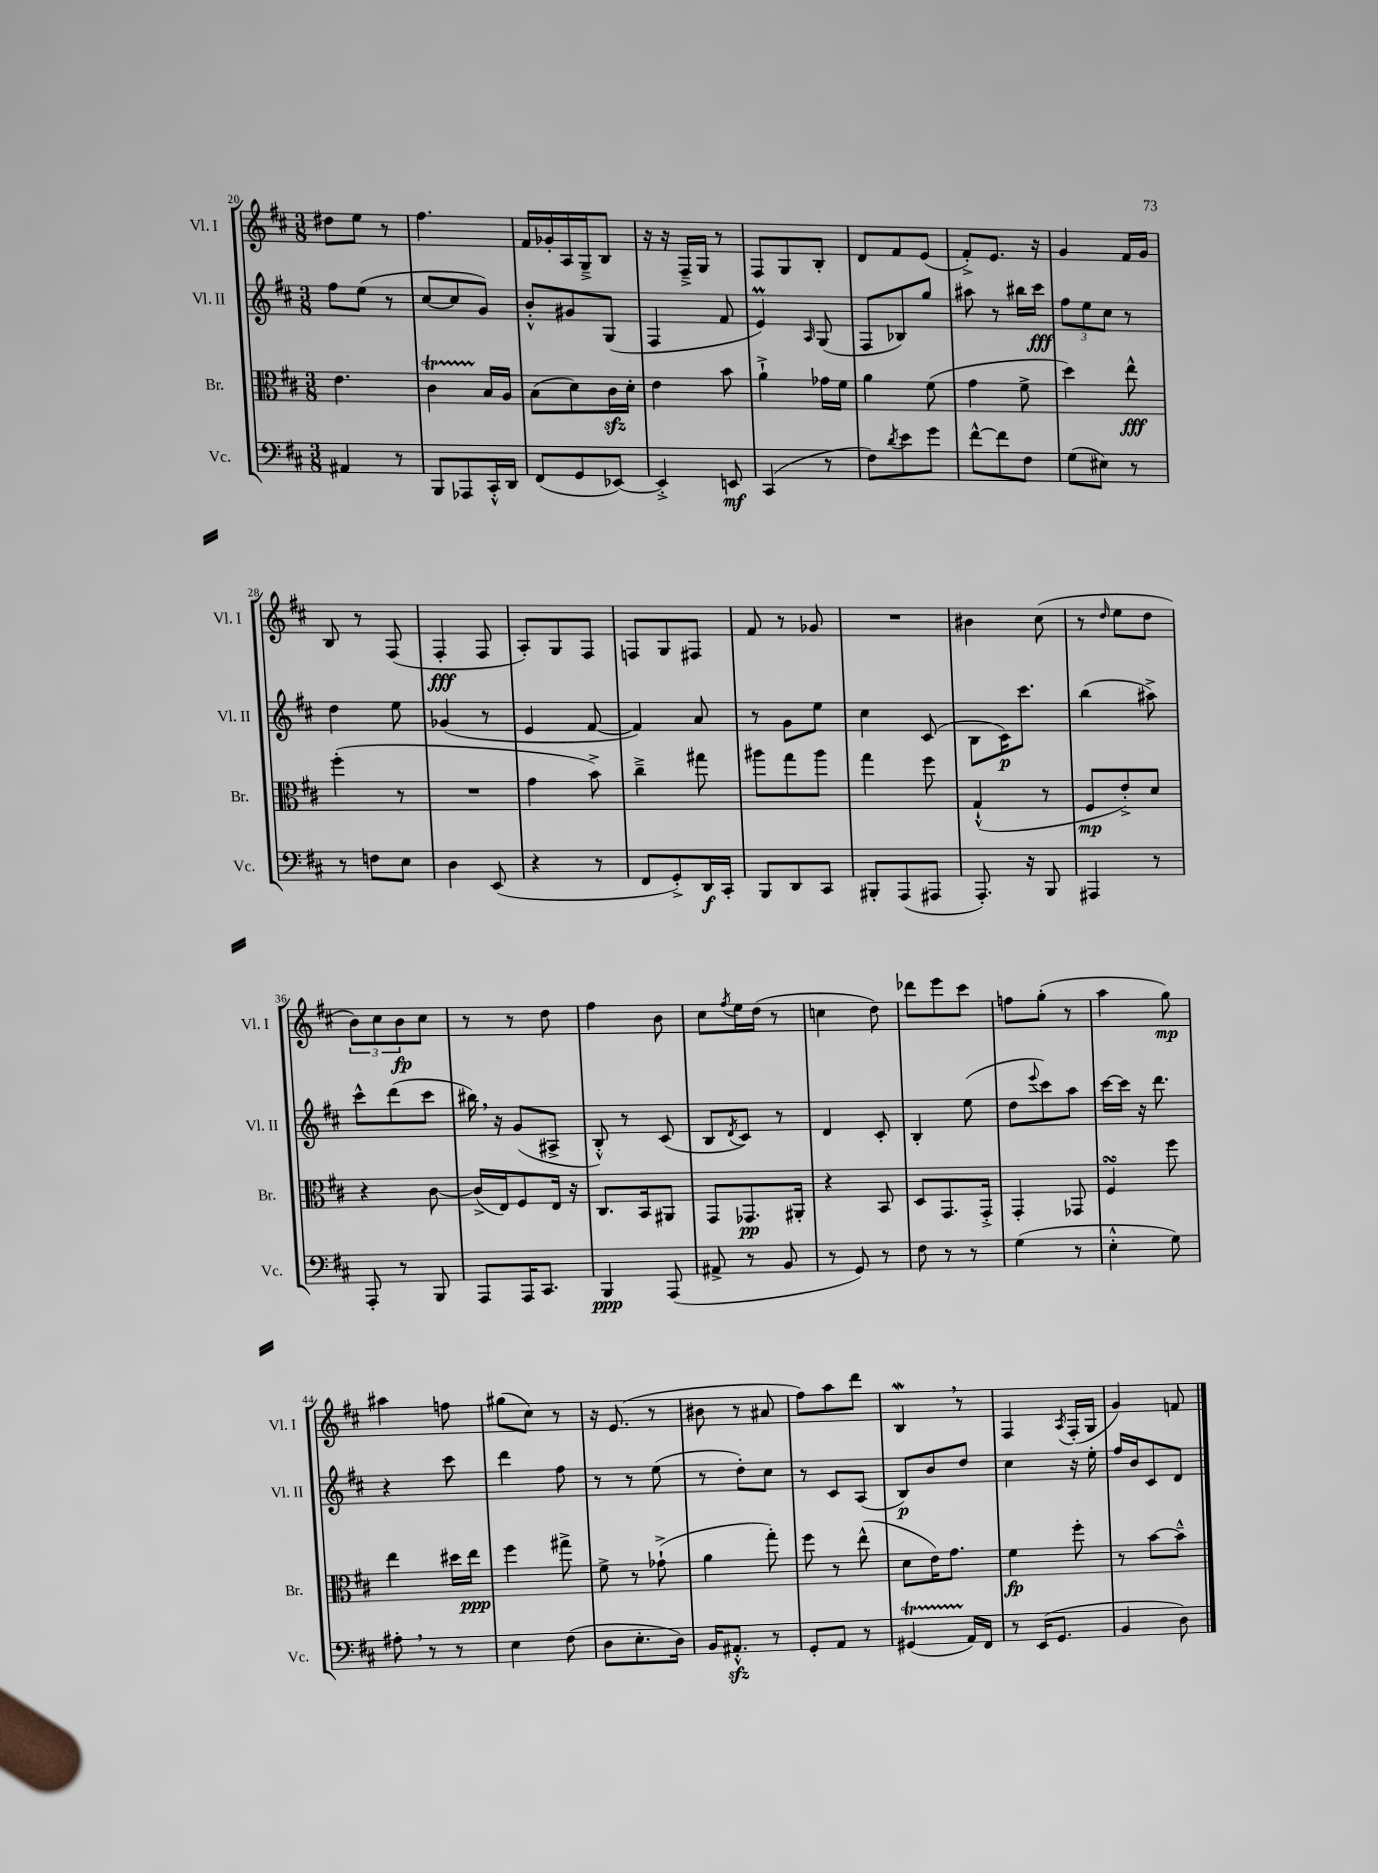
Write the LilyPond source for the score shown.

<<
\new StaffGroup <<
\new Staff = "s0" \with { instrumentName = "Vl. I" shortInstrumentName = "Vl. I" } {
    \clef treble \key d \major \numericTimeSignature \time 3/8
    dis''8 e''8 r8 |
    fis''4. |
    fis'16 ges'16-. a16 g16---> b8 |
    r16 r16 fis16---> g16 r8 |
    fis8 g8 b8-. |
    d'8 fis'8 e'8( |
    fis'8-.->) e'8. r16 |
    g'4 fis'16 g'16 |
    b8 r8 fis8( |
    fis4-.\fff fis8 |
    a8-.) g8 fis8 |
    f8 g8 fis8 |
    fis'8 r8 ges'8 |
    R4. |
    bis'4 cis''8( |
    r8 \grace { d''16 } e''8 d''8 |
    \tuplet 3/2 { b'8) cis''8 b'8\fp } cis''8 |
    r8 r8 d''8 |
    fis''4 b'8 |
    cis''8 \acciaccatura { fis''8 } e''16 d''16( r8 |
    c''4 d''8) |
    des'''8 e'''8 cis'''8 |
    f''8 g''8-.( r8 |
    a''4 g''8\mp) |
    ais''4 f''8 |
    gis''8( cis''8) r8 |
    r16 e'8.( r8 |
    bis'8 r8 ais'8 |
    fis''8) a''8 d'''8 |
    b4\mordent \breathe r8 |
    fis4 \acciaccatura { a8 } fis16-.( g16 |
    g'4) f'8 \bar "|." |
}
\new Staff = "s1" \with { instrumentName = "Vl. II" shortInstrumentName = "Vl. II" } {
    \clef treble \key d \major \numericTimeSignature \time 3/8
    fis''8 e''8( r8 |
    cis''8~ cis''8 g'8) |
    b'8-.-^ gis'8 g8( |
    fis4 fis'8 |
    e'4\prall) \grace { a16 } g8( |
    fis8 bes8) g''8 |
    ais''8 r8 bis''16 cis'''16\fff |
    \tuplet 3/2 { fis''8 e''8 cis''8 } r8 |
    d''4 e''8 |
    ges'4( r8 |
    e'4 fis'8~ |
    fis'4) a'8 |
    r8 g'8 e''8 |
    cis''4 cis'8( |
    b8 cis'16\p) cis'''8. |
    b''4( ais''8->) |
    cis'''8-^ d'''8( cis'''8 |
    bis''16) \breathe r16 g'8( ais8-> |
    b8-.-^) r8 cis'8( |
    b8 \acciaccatura { d'8 } cis'8) r8 |
    d'4 cis'8-. |
    b4-. e''8( |
    d''8 \appoggiatura { e'''8 } cis'''8) a''8 |
    cis'''16~ cis'''16 r16 d'''8. |
    r4 cis'''8 |
    d'''4 fis''8 |
    r8 r8 e''8( |
    r8 d''8-.) cis''8 |
    r8 cis'8 a8( |
    b8\p) b'8 d''8 |
    cis''4 r16 e''16-. |
    fis''16 b'16 cis'8 d'8 \bar "|." |
}
\new Staff = "s2" \with { instrumentName = "Br." shortInstrumentName = "Br." } {
    \clef alto \key d \major \numericTimeSignature \time 3/8
    e'4. |
    cis'4\startTrillSpan b16\stopTrillSpan a16 |
    b8( d'8) cis'16\sfz d'16-. |
    e'4 b'8 |
    a'4-!-> ges'16 fis'16 |
    a'4 fis'8( |
    g'4 fis'8-> |
    d''4) e''8-^\fff |
    fis''4-.( r8 |
    R4. |
    g'4 b'8->) |
    cis''4---> gis''8 |
    ais''8 g''8 ais''8 |
    g''4 fis''8 |
    g4-!-^( r8 |
    fis8\mp e'8-.->) d'8 |
    r4 cis'8~ |
    cis'16->( e16) fis8 e16 r16 |
    cis8. b,16 ais,8 |
    g,8 ges,8.\pp ais,16-. |
    r4 b,8 |
    d8 g,8. g,16-.-> |
    g,4-. ges,8 |
    fis4\turn fis''8 |
    e''4 dis''16 e''16\ppp |
    fis''4 gis''8-> |
    fis'8-> r8 ges'8-!->( |
    a'4 g''8-.) |
    fis''8 r8 e''8-^( |
    d'8 e'16) g'8. |
    fis'4\fp fis''8-. |
    r8 b'8~ b'8---^ \bar "|." |
}
\new Staff = "s3" \with { instrumentName = "Vc." shortInstrumentName = "Vc." } {
    \clef bass \key d \major \numericTimeSignature \time 3/8
    ais,4 r8 |
    b,,8 aes,,8 cis,16-.-^ d,16 |
    fis,8( g,8 ees,8~) |
    ees,4-.-> e,8\mf |
    cis,4( r8 |
    fis8) \acciaccatura { d'8 } e'8 g'8 |
    fis'8~-^ fis'8 fis8 |
    g8( eis8) r8 |
    r8 f8 e8 |
    d4 e,8( |
    r4 r8 |
    fis,8 g,8-.->) d,16\f cis,16-. |
    b,,8 d,8 cis,8 |
    bis,,8-. a,,8( ais,,8 |
    a,,8.-.) r16 b,,8 |
    ais,,4 r8 |
    a,,8-. r8 b,,8 |
    a,,8 a,,16 cis,8. |
    b,,4\ppp a,,8( |
    ais,8-> r8 b,8 |
    r8 g,8) r8 |
    fis8 r8 r8 |
    g4( r8 |
    e4-.-^ g8) |
    ais8-. \breathe r8 r8 |
    e4 fis8( |
    d8 e8.-. d16) |
    b,16 ais,8.-.-^\sfz r8 |
    g,8-. a,8 r8 |
    gis,4\startTrillSpan( a,16\stopTrillSpan) fis,16 |
    r8 e,16( g,8. |
    b,4 d8) \bar "|." |
}
>>
>>
\layout { \context { \Score currentBarNumber = #20 } }
